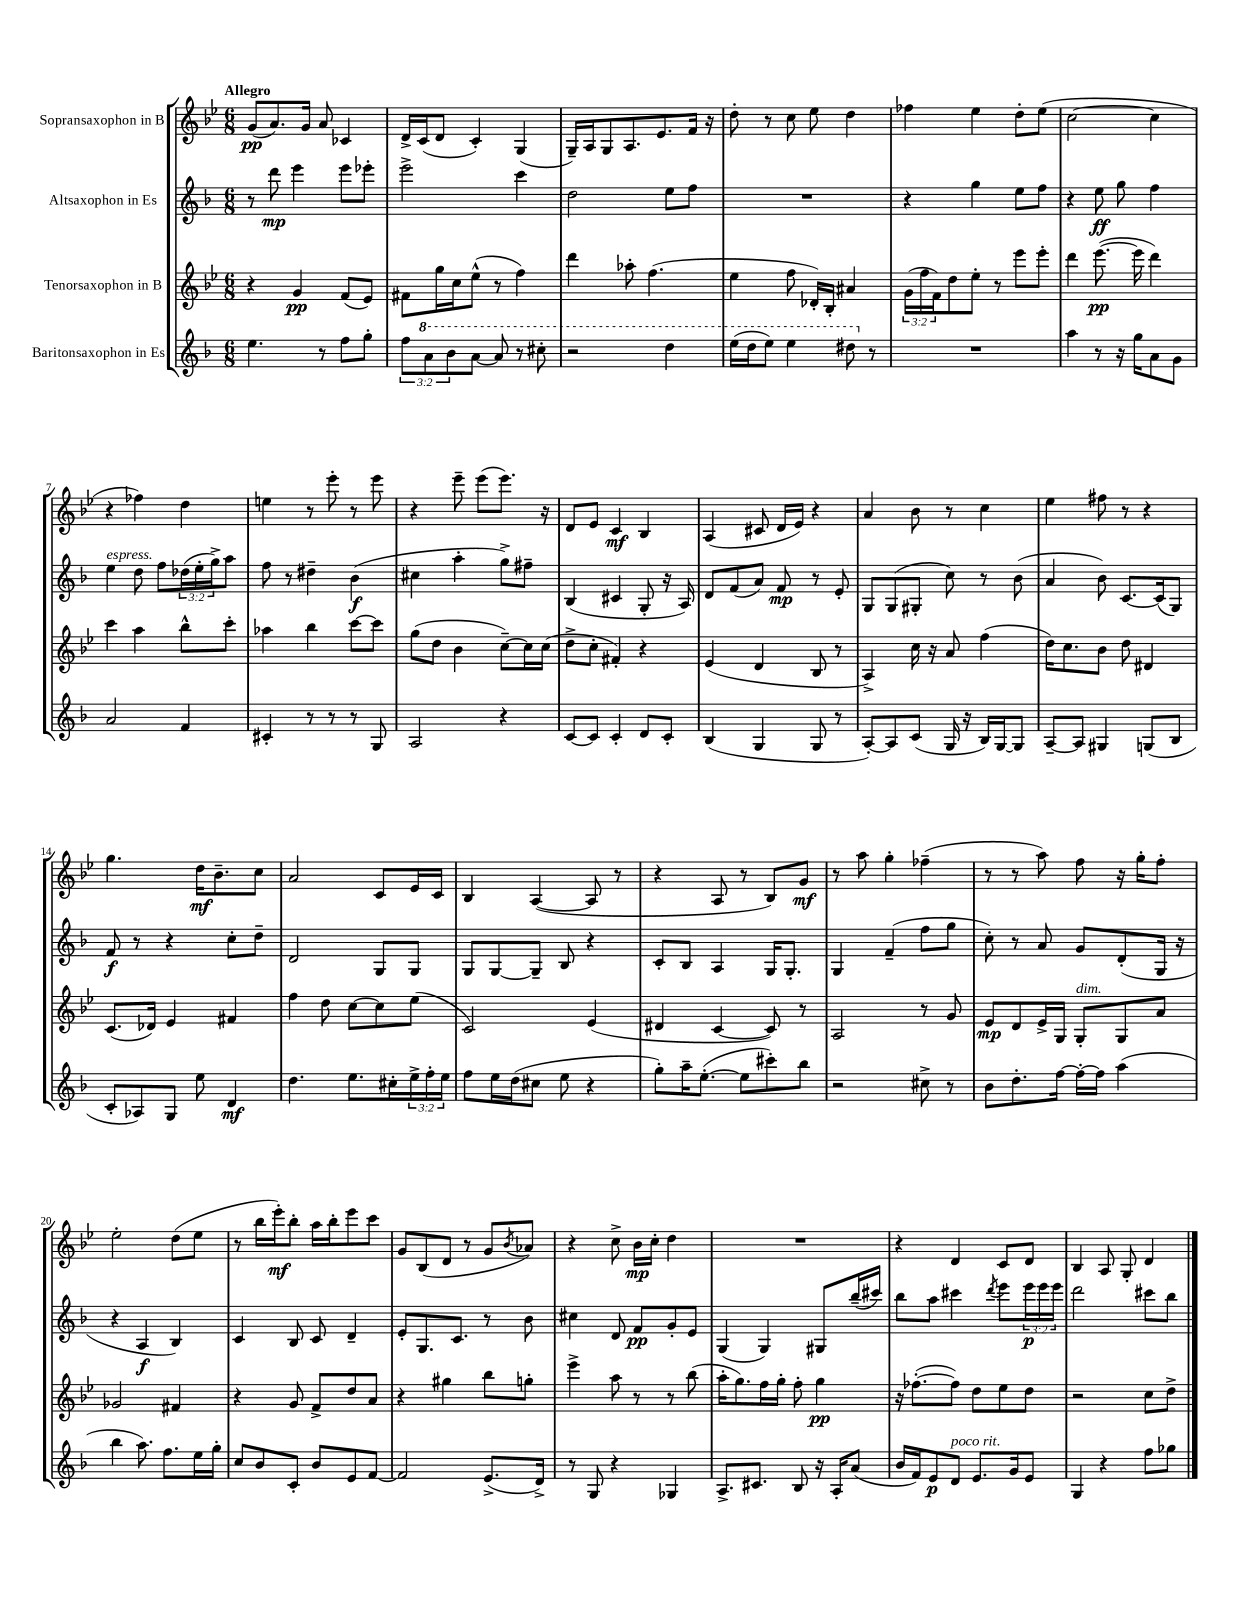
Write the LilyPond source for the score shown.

<<
\new StaffGroup <<
\new Staff = "s0" \with { instrumentName = "Sopransaxophon in B" } {
    \clef treble \key bes \major \numericTimeSignature \time 6/8 \tempo "Allegro"
    g'8\pp( a'8.) g'16 a'8 ces'4 |
    d'16-> c'16( d'8 c'4-.) g4( |
    g16--) a16 g8 a8. ees'8. f'16 r16 |
    d''8-. r8 c''8 ees''8 d''4 |
    fes''4 ees''4 d''8-. ees''8( |
    c''2~ c''4 |
    r4 fes''4) d''4 |
    e''4 r8 ees'''8-. r8 ees'''8 |
    r4 ees'''8-- ees'''8( ees'''8.) r16 |
    d'8 ees'8 c'4\mf bes4 |
    a4( cis'8 d'16 ees'16) r4 |
    a'4 bes'8 r8 c''4 |
    ees''4 fis''8 r8 r4 |
    g''4. d''16\mf bes'8.-- c''8 |
    a'2 c'8 ees'16 c'16 |
    bes4 a4~( a8 r8 |
    r4 a8 r8 bes8) g'8\mf |
    r8 a''8 g''4-. fes''4--( |
    r8 r8 a''8) f''8 r16 g''16-. f''8-. |
    ees''2-. d''8( ees''8 |
    r8 bes''16 ees'''16-.\mf) bes''8-. a''16 bes''16-. ees'''8 c'''8 |
    g'8 bes8( d'8 r8 g'8 \acciaccatura { bes'8 } aes'8) |
    r4 c''8-> bes'16\mp c''16-. d''4 |
    R2. |
    r4 d'4 c'8 d'8 |
    bes4 a8 g8-. d'4 \bar "|." |
}
\new Staff = "s1" \with { instrumentName = "Altsaxophon in Es" } {
    \clef treble \key f \major \numericTimeSignature \time 6/8 \override Staff.TupletNumber.text = #tuplet-number::calc-fraction-text
    r8 d'''8\mp e'''4 e'''8 ees'''8-. |
    e'''2-> c'''4 |
    d''2 e''8 f''8 |
    R2. |
    r4 g''4 e''8 f''8 |
    r4 e''8\ff g''8 f''4 |
    e''4^\markup { \italic "espress." } d''8 f''8 \tuplet 3/2 { des''16( e''16-. g''16->) } a''8 |
    f''8 r8 dis''4-- bes'4\f( |
    cis''4 a''4-. g''8->) fis''8-- |
    bes4( cis'4 g8-. r16 a16) |
    d'8 f'8( a'8) f'8\mp r8 e'8-. |
    g8 g8( gis8-. c''8) r8 bes'8( |
    a'4 bes'8) c'8.~ c'16( g8) |
    f'8\f r8 r4 c''8-. d''8-- |
    d'2 g8 g8 |
    g8 g8~ g8-- bes8 r4 |
    c'8-. bes8 a4 g16 g8.-. |
    g4 f'4--( f''8 g''8 |
    c''8-.) r8 a'8 g'8 d'8-.( g16 r16 |
    r4 a4\f bes4) |
    c'4 bes8 c'8 d'4-- |
    e'8-. g8. c'8. r8 bes'8 |
    cis''4 d'8 f'8\pp g'8-. e'8 |
    g4( g4) gis8 bes''16--( cis'''16) |
    bes''8 a''8 cis'''4 \acciaccatura { d'''8 } e'''8 \tuplet 3/2 { e'''16\p e'''16 e'''16 } |
    d'''2 cis'''8 bes''8 \bar "|." |
}
\new Staff = "s2" \with { instrumentName = "Tenorsaxophon in B" } {
    \clef treble \key bes \major \numericTimeSignature \time 6/8 \override Staff.TupletNumber.text = #tuplet-number::calc-fraction-text
    r4 g'4\pp f'8( ees'8) |
    fis'8 g''16 c''16 ees''8-^( r8 f''4) |
    d'''4 aes''8-. f''4.( |
    ees''4 f''8 des'16-.) bes16-. ais'4 |
    \tuplet 3/2 { g'16( f''16 f'16) } d''8 ees''8-. r8 ees'''8 ees'''8-. |
    d'''4 ees'''8.~\pp( ees'''16 d'''4) |
    c'''4 a''4 bes''8-^ c'''8-. |
    aes''4 bes''4 c'''8~ c'''8 |
    g''8( d''8 bes'4 c''8~--) c''16 c''16( |
    d''8-> c''8-. fis'4-.) r4 |
    ees'4( d'4 bes8 r8 |
    a4->) c''16 r16 a'8 f''4( |
    d''16) c''8. bes'8 d''8 dis'4 |
    c'8.( des'16) ees'4 fis'4 |
    f''4 d''8 c''8~ c''8 ees''8( |
    c'2) ees'4( |
    dis'4 c'4~ c'8) r8 |
    a2 r8 g'8 |
    ees'8\mp d'8 ees'16-> g16 g8-.^\markup { \italic "dim." } g8 a'8 |
    ges'2 fis'4 |
    r4 g'8 f'8-> d''8 a'8 |
    r4 gis''4 bes''8 g''8-. |
    ees'''4-> a''8 r8 r8 bes''8( |
    a''16-. g''8.) f''16 g''16-. f''8-. g''4\pp |
    r16 fes''8.~-.( fes''8) d''8 ees''8 d''8 |
    r2 c''8 d''8-> \bar "|." |
}
\new Staff = "s3" \with { instrumentName = "Baritonsaxophon in Es" } {
    \clef treble \key f \major \numericTimeSignature \time 6/8 \override Staff.TupletNumber.text = #tuplet-number::calc-fraction-text
    e''4. r8 f''8 g''8-. |
    \tuplet 3/2 { f''8 \ottava #1 a''8 bes''8 } a''8~ a''8 r8 cis'''8-. |
    r2 d'''4 |
    e'''16( d'''16 e'''8) e'''4 dis'''8 \ottava #0 r8 |
    R2. |
    a''4 r8 r16 g''16 a'8 g'8 |
    a'2 f'4 |
    cis'4-. r8 r8 r8 g8 |
    a2 r4 |
    c'8~ c'8 c'4-. d'8 c'8-. |
    bes4( g4 g8 r8 |
    a8~-.) a8 c'8( g16 r16 bes16) g16~ g8 |
    a8~-- a8 gis4 g8( bes8 |
    c'8-. aes8) g8 e''8 d'4\mf |
    d''4. e''8. cis''16-. \tuplet 3/2 { e''16-> f''16-. e''16 } |
    f''8 e''16 d''16( cis''8 e''8 r4 |
    g''8-.) a''16-- e''8.~-.( e''8 cis'''8-.) bes''8 |
    r2 cis''8-> r8 |
    bes'8 d''8.-. f''16~ f''16~-. f''16 a''4( |
    bes''4 a''8.) f''8. e''16 g''16-. |
    c''8 bes'8 c'8-. bes'8 e'8 f'8~ |
    f'2 e'8.->( d'16->) |
    r8 g8 r4 ges4 |
    a8.-> cis'8. bes8 r16 a16-. a'8( |
    bes'16 f'16) e'8\p d'8^\markup { \italic "poco rit." } e'8. g'16 e'8 |
    g4 r4 f''8 ges''8 \bar "|." |
}
>>
>>
